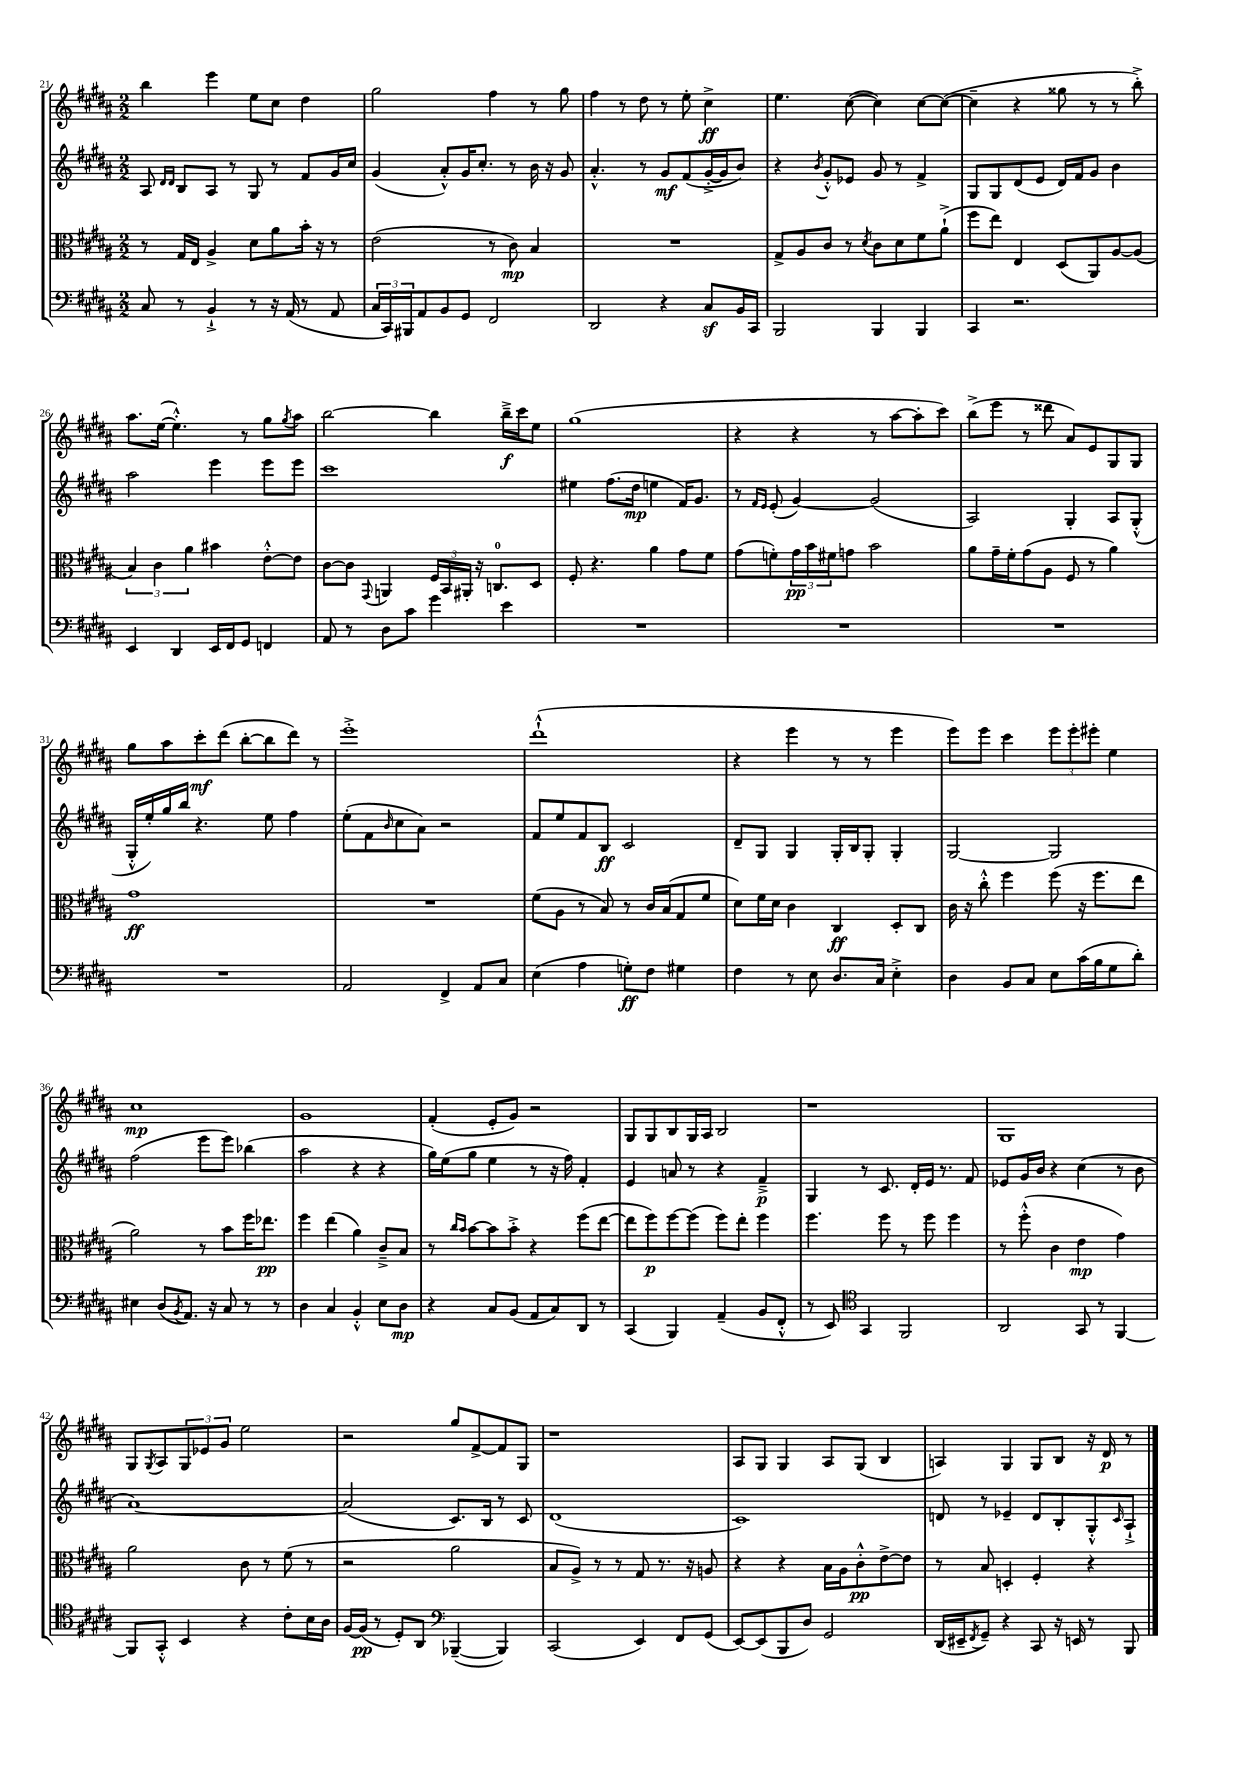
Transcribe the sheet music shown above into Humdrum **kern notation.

**kern	**dynam	**kern	**dynam	**kern	**dynam	**kern	**dynam
*part4	*part4	*part3	*part3	*part2	*part2	*part1	*part1
*staff4	*staff4	*staff3	*staff3	*staff2	*staff2	*staff1	*staff1
*clefF4	*	*clefC3	*	*clefG2	*	*clefG2	*
*k[f#c#g#d#a#]	*	*k[f#c#g#d#a#]	*	*k[f#c#g#d#a#]	*	*k[f#c#g#d#a#]	*
*M2/2	*	*M2/2	*	*M2/2	*	*M2/2	*
=21	=21	=21	=21	=21	=21	=21	=21
8C#/	.	8r	.	8A#/	.	4bb\	.
.	.	.	.	16qqd#/LL	.	.	.
.	.	.	.	16qqd#/JJ	.	.	.
8r	.	16G#/LL	.	8B/L	.	.	.
.	.	16E/JJ	.	.	.	.	.
4BB`^/	.	4A#^/	.	8A#/J	.	4eee\	.
.	.	.	.	8r	.	.	.
8r	.	8d#\L	.	8G#/	.	8ee\L	.
16r	.	8a#\	.	8r	.	8cc#\J	.
(16AA#/	.	.	.	.	.	.	.
8r	.	16b'\Jk	.	8f#/L	.	4dd#\	.
.	.	16r	.	.	.	.	.
8AA#/	.	8r	.	16g#/L	.	.	.
.	.	.	.	16cc#/JJ	.	.	.
=22	=22	=22	=22	=22	=22	=22	=22
24C#/LL	.	(2e\	.	(4g#/	.	2gg#\	.
24CC#/)	.	.	.	.	.	.	.
24BBB#X/J	.	.	.	.	.	.	.
8AA#/	.	.	.	.	.	.	.
8BB/	.	.	.	8a#'^^/L)	.	.	.
8GG#/J	.	.	.	16g#/K	.	.	.
.	.	.	.	8.cc#'/J	.	.	.
2FF#/	.	8r	.	.	.	4ff#\	.
.	.	8c#\)	mp	8r	.	.	.
.	.	4B/	.	16b\	.	8r	.
.	.	.	.	16r	.	.	.
.	.	.	.	8g#/	.	8gg#\	.
=23	=23	=23	=23	=23	=23	=23	=23
2DD#/	.	1r	.	4.a#'^^/	.	4ff#\	.
.	.	.	.	.	.	8r	.
.	.	.	.	8r	.	8dd#\	.
4r	.	.	.	8g#/L	mf	8r	.
.	.	.	.	(8f#/	.	8ee'\	.
8C#z/L	.	.	.	[16g#'^/L	.	4cc#^\	ff
.	.	.	.	16g#/J]	.	.	.
16BB/L	.	.	.	8b/J)	.	.	.
16CC#/JJ	.	.	.	.	.	.	.
=24	=24	=24	=24	=24	=24	=24	=24
2BBB/	.	8G#^/L	.	4r	.	4.ee\	.
.	.	8A#/	.	.	.	.	.
.	.	.	.	8qb/	.	.	.
.	.	8c#/J	.	8g#'^^/L	.	.	.
.	.	8r	.	8e-X/J	.	([8cc#\	.
.	.	8qd#/	.	.	.	.	.
4BBB/	.	8c#\L	.	8g#/	.	4cc#\])	.
.	.	8d#\	.	8r	.	.	.
4BBB/	.	8f#\	.	4f#^/	.	[8cc#\L	.
.	.	(8a#`^\J	.	.	.	(8cc#\J_	.
=25	=25	=25	=25	=25	=25	=25	=25
4CC#/	.	8ff#\L	.	8G#/L	.	4cc#~\]	.
.	.	8ee\J)	.	8G#/	.	.	.
2.r	.	4E/	.	(8d#/	.	4r	.
.	.	.	.	8e/J	.	.	.
.	.	(8D#/L	.	16d#/LL)	.	8gg##X\	.
.	.	.	.	16f#/J	.	.	.
.	.	8AA#/)	.	8g#/J	.	8r	.
.	.	[8A#/	.	4b\	.	8r	.
.	.	(8A#/J]	.	.	.	8bb'^\)	.
!!LO:LB:g=z
=26	=26	=26	=26	=26	=26	=26	=26
4EE/	.	6B/)	.	2aa#\	.	8.aa#\L	.
.	.	6c#\	.	.	.	.	.
.	.	.	.	.	.	([16ee\Jk	.
4DD#/	.	.	.	.	.	4.ee'^^\])	.
.	.	6a#\	.	.	.	.	.
16EE/LL	.	4b#X\	.	4eee\	.	.	.
16FF#/J	.	.	.	.	.	.	.
8GG#/J	.	.	.	.	.	8r	.
4FFn/	.	[8e'^^\L	.	8eee\L	.	8gg#\L	.
.	.	.	.	.	.	8qgg#/	.
.	.	8e\J]	.	8eee\J	.	8aa#\J	.
=27	=27	=27	=27	=27	=27	=27	=27
8AA#/	.	[8c#\L	.	1ccc#	.	[2bb\	.
8r	.	8c#\J]	.	.	.	.	.
.	.	8qqGG#/	.	.	.	.	.
8D#\L	.	4AAn/	.	.	.	.	.
8c#\J	.	.	.	.	.	.	.
4g#\	.	24F#/LL	.	.	.	4bb\]	.
.	.	24BB/	.	.	.	.	.
.	.	24AA#X'/JJ	.	.	.	.	.
.	.	16r	.	.	.	.	.
.	.	8.Cn/L	.	.	.	.	.
4e\	.	.	.	.	.	16bb~^\LL	f
.	.	.	.	.	.	16ccc#\J	.
.	.	8D#/J	.	.	.	8ee\J	.
=28	=28	=28	=28	=28	=28	=28	=28
1r	.	8F#'/	.	4ee#X\	.	(1gg#	.
.	.	4.r	.	.	.	.	.
.	.	.	.	(8.ff#\L	.	.	.
.	.	.	.	16dd#\Jk	mp	.	.
.	.	4a#\	.	4een\	.	.	.
.	.	8g#\L	.	16f#/KL)	.	.	.
.	.	.	.	8.g#/J	.	.	.
.	.	8f#\J	.	.	.	.	.
=29	=29	=29	=29	=29	=29	=29	=29
1r	.	(8g#\L	.	8r	.	4r	.
.	.	.	.	16qqf#/LL	.	.	.
.	.	.	.	16qqe/JJ	.	.	.
.	.	8fn'\)	.	(8e'/	.	.	.
.	.	24g#\L	pp	[4g#/)	.	4r	.
.	.	24b\	.	.	.	.	.
.	.	24f#X\J	.	.	.	.	.
.	.	8gn\J	.	.	.	.	.
.	.	2b\	.	(2g#/]	.	8r	.
.	.	.	.	.	.	[8aa#\L	.
.	.	.	.	.	.	8aa#'\]	.
.	.	.	.	.	.	8ccc#\J)	.
=30	=30	=30	=30	=30	=30	=30	=30
1r	.	8a#\L	.	2A#/)	.	(8bb^\L	.
.	.	16g#~\L	.	.	.	8eee\J	.
.	.	16f#'\J	.	.	.	.	.
.	.	(8g#\	.	.	.	8r	.
.	.	8A#\J	.	.	.	8ddd##X\	.
.	.	8F#/	.	4G#'/	.	8a#/L)	.
.	.	8r	.	.	.	8e/	.
.	.	4a#\)	.	8A#/L	.	8G#/	.
.	.	.	.	(8G#'^^/J	.	8G#/J	.
!!LO:LB:g=z
=31	=31	=31	=31	=31	=31	=31	=31
1r	.	1g#	ff	16G#'^^/LL	.	8gg#\L	.
.	.	.	.	16ee'/)	.	.	.
.	.	.	.	16gg#/	.	8aa#\	.
.	.	.	.	16bb/JJ	.	.	.
.	.	.	.	4.r	.	8ccc#'\	mf
.	.	.	.	.	.	(8ddd#\J	.
.	.	.	.	.	.	[8bb'\L	.
.	.	.	.	8ee\	.	8bb\]	.
.	.	.	.	4ff#\	.	8ddd#\J)	.
.	.	.	.	.	.	8r	.
=32	=32	=32	=32	=32	=32	=32	=32
2AA#/	.	1r	.	(8ee'\L	.	1eee'^	.
.	.	.	.	8f#\	.	.	.
.	.	.	.	16qqb/	.	.	.
.	.	.	.	8cc#\	.	.	.
.	.	.	.	8a#\J)	.	.	.
4FF#^/	.	.	.	2r	.	.	.
8AA#/L	.	.	.	.	.	.	.
8C#/J	.	.	.	.	.	.	.
=33	=33	=33	=33	=33	=33	=33	=33
(4E\	.	(8f#\L	.	8f#/L	.	(1ddd#`^^	.
.	.	8A#\J	.	8ee/	.	.	.
4A#\	.	8r	.	8f#/	.	.	.
.	.	8B/)	.	8B/J	ff	.	.
8Gn'\L)	ff	8r	.	2c#/	.	.	.
8F#\J	.	16c#/LL	.	.	.	.	.
.	.	(16B/J	.	.	.	.	.
4G#X\	.	8G#/	.	.	.	.	.
.	.	8f#/J	.	.	.	.	.
=34	=34	=34	=34	=34	=34	=34	=34
4F#\	.	8d#\L)	.	8d#~/L	.	4r	.
.	.	16f#\L	.	8G#/J	.	.	.
.	.	16d#\JJ	.	.	.	.	.
8r	.	4c#\	.	4G#/	.	4eee\	.
8E\	.	.	.	.	.	.	.
8.D#/L	.	4C#/	ff	16G#'/LL	.	8r	.
.	.	.	.	16B/J	.	.	.
.	.	.	.	8G#'/J	.	8r	.
16C#/Jk	.	.	.	.	.	.	.
4E'^\	.	8D#'/L	.	4G#'/	.	4eee\	.
.	.	8C#/J	.	.	.	.	.
=35	=35	=35	=35	=35	=35	=35	=35
4D#\	.	16c#\	.	[2G#/	.	8eee\L)	.
.	.	16r	.	.	.	.	.
.	.	8cc#'^^\	.	.	.	8eee\J	.
8BB/L	.	4ff#\	.	.	.	4ccc#\	.
8C#/J	.	.	.	.	.	.	.
8E\L	.	(8ff#\	.	2G#/]	.	12eee\L	.
.	.	.	.	.	.	12eee'\	.
(16c#\L	.	16r	.	.	.	.	.
.	.	.	.	.	.	12eee#X'\J	.
16B\J	.	8.ff#\L	.	.	.	.	.
8G#\	.	.	.	.	.	4ee\	.
8d#'\J)	.	8ee\J	.	.	.	.	.
!!LO:LB:g=z
=36	=36	=36	=36	=36	=36	=36	=36
4E#X\	.	2a#\)	.	(2ff#\	.	1cc#	mp
(8D#/L	.	.	.	.	.	.	.
8qBB/	.	.	.	.	.	.	.
8.AA#/J)	.	.	.	.	.	.	.
.	.	8r	.	8eee\L	.	.	.
16r	.	.	.	.	.	.	.
8C#/	.	8b\L	.	8eee\J)	.	.	.
8r	.	16ff#\K	.	(4bb-X\	.	.	.
.	.	8.ee-X\J	pp	.	.	.	.
8r	.	.	.	.	.	.	.
=37	=37	=37	=37	=37	=37	=37	=37
4D#\	.	4ff#\	.	2aa#\	.	1g#	.
4C#/	.	(4ee\	.	.	.	.	.
4BB'^^/	.	4a#\)	.	4r	.	.	.
8E\L	.	8c#~^/L	.	4r	.	.	.
8D#\J	mp	8B/J	.	.	.	.	.
=38	=38	=38	=38	=38	=38	=38	=38
4r	.	8r	.	16gg#\LL)	.	(4f#'/	.
.	.	.	.	(16ee\J	.	.	.
.	.	16qqcc#/LL	.	.	.	.	.
.	.	16qqb/JJ	.	.	.	.	.
.	.	[8b\L	.	8gg#\J	.	.	.
8C#/L	.	8b\]	.	4ee\	.	8e'/L	.
(8BB/J	.	8b'^\J	.	.	.	8g#/J)	.
8AA#/L	.	4r	.	8r	.	2r	.
8C#/)	.	.	.	16r	.	.	.
.	.	.	.	16ff#\)	.	.	.
8DD#/J	.	(8ff#\L	.	4f#'/	.	.	.
8r	.	[8ee\J	.	.	.	.	.
=39	=39	=39	=39	=39	=39	=39	=39
(4CC#/	.	8ee\L]	.	4e/	.	8G#/L	.
.	.	8ff#\)	p	.	.	8G#/	.
4BBB/)	.	[8ff#\	.	8an/	.	8B/	.
.	.	(8ff#\J]	.	8r	.	16G#/L	.
.	.	.	.	.	.	16A#/JJ	.
(4AA#~/	.	8ff#\L)	.	4r	.	2B/	.
.	.	8ee'\J	.	.	.	.	.
8BB/L	.	4ff#\	.	4f#~^/	p	.	.
8FF#'^^/J	.	.	.	.	.	.	.
=40	=40	=40	=40	=40	=40	=40	=40
8r	.	4.ff#\	.	4G#/	.	1r	.
8EE/)	.	.	.	.	.	.	.
*clefC4	*	*	*	*	*	*	*
4GG#/	.	.	.	8r	.	.	.
.	.	8ff#\	.	8.c#/	.	.	.
2FF#/	.	8r	.	.	.	.	.
.	.	.	.	16d#'/LL	.	.	.
.	.	8ff#\	.	16e/JJ	.	.	.
.	.	.	.	8.r	.	.	.
.	.	4ff#\	.	.	.	.	.
.	.	.	.	8f#/	.	.	.
=41	=41	=41	=41	=41	=41	=41	=41
2AA#/	.	8r	.	8e-X/L	.	1G#	.
.	.	(8ff#'^^\	.	16g#/L	.	.	.
.	.	.	.	16b/JJ	.	.	.
.	.	4c#\	.	4r	.	.	.
8GG#/	.	4e\	mp	(4cc#\	.	.	.
8r	.	.	.	.	.	.	.
[4FF#/	.	4g#\)	.	8r	.	.	.
.	.	.	.	8b\	.	.	.
!!LO:LB:g=z
=42	=42	=42	=42	=42	=42	=42	=42
8FF#/L]	.	2a#\	.	[1a#)	.	8G#/L	.
.	.	.	.	.	.	8qG#/	.
8GG#'^^/J	.	.	.	.	.	8A#/	.
4BB/	.	.	.	.	.	12G#/	.
.	.	.	.	.	.	12e-X/	.
.	.	.	.	.	.	12g#/J	.
4r	.	8c#\	.	.	.	2ee\	.
.	.	8r	.	.	.	.	.
8c#'\L	.	(8f#\	.	.	.	.	.
16B\L	.	8r	.	.	.	.	.
16A#\JJ	.	.	.	.	.	.	.
=43	=43	=43	=43	=43	=43	=43	=43
[16F#/LL	.	2r	.	(2a#/]	.	2r	.
(16F#/JJ]	pp	.	.	.	.	.	.
8r	.	.	.	.	.	.	.
8D#'/L)	.	.	.	.	.	.	.
8AA#/J	.	.	.	.	.	.	.
*clefF4	*	*	*	*	*	*	*
([4BBB-X~/	.	2a#\	.	8.c#/L)	.	8gg#/L	.
.	.	.	.	.	.	[8f#^/	.
.	.	.	.	16B/Jk	.	.	.
4BBB-/])	.	.	.	8r	.	8f#/]	.
.	.	.	.	8c#/	.	8G#/J	.
=44	=44	=44	=44	=44	=44	=44	=44
(2CC#/	.	8B/L	.	(1d#	.	1r	.
.	.	8A#^/J)	.	.	.	.	.
.	.	8r	.	.	.	.	.
.	.	8r	.	.	.	.	.
4EE/)	.	8G#/	.	.	.	.	.
.	.	8.r	.	.	.	.	.
8FF#/L	.	.	.	.	.	.	.
.	.	16r	.	.	.	.	.
(8GG#/J	.	8An/	.	.	.	.	.
=45	=45	=45	=45	=45	=45	=45	=45
[8EE/L)	.	4r	.	1c#)	.	8A#/L	.
(8EE/]	.	.	.	.	.	8G#/J	.
8BBB/	.	4r	.	.	.	4G#/	.
8D#/J)	.	.	.	.	.	.	.
2GG#/	.	16B\LL	.	.	.	8A#/L	.
.	.	16A#\J	.	.	.	.	.
.	.	8c#'^^\	pp	.	.	(8G#/J	.
.	.	[8e^\	.	.	.	4B/	.
.	.	8e\J]	.	.	.	.	.
=46	=46	=46	=46	=46	=46	=46	=46
(16DD#/LL	.	8r	.	8dn/	.	4An/)	.
16EE#X~/J	.	.	.	.	.	.	.
8qFF#/	.	.	.	.	.	.	.
8GG#~/J)	.	8B/	.	8r	.	.	.
4r	.	4Dn'/	.	4e-X~/	.	4G#/	.
8CC#/	.	4F#'/	.	8d/L	.	8G#/L	.
16r	.	.	.	8B'/	.	8B/J	.
16EEn/	.	.	.	.	.	.	.
8r	.	4r	.	8G#'^^/	.	16r	.
.	.	.	.	.	.	16d#/	p
.	.	.	.	16qqc#/	.	.	.
8BBB/	.	.	.	8A#`^/J	.	8r	.
==	==	==	==	==	==	==	==
*-	*-	*-	*-	*-	*-	*-	*-
